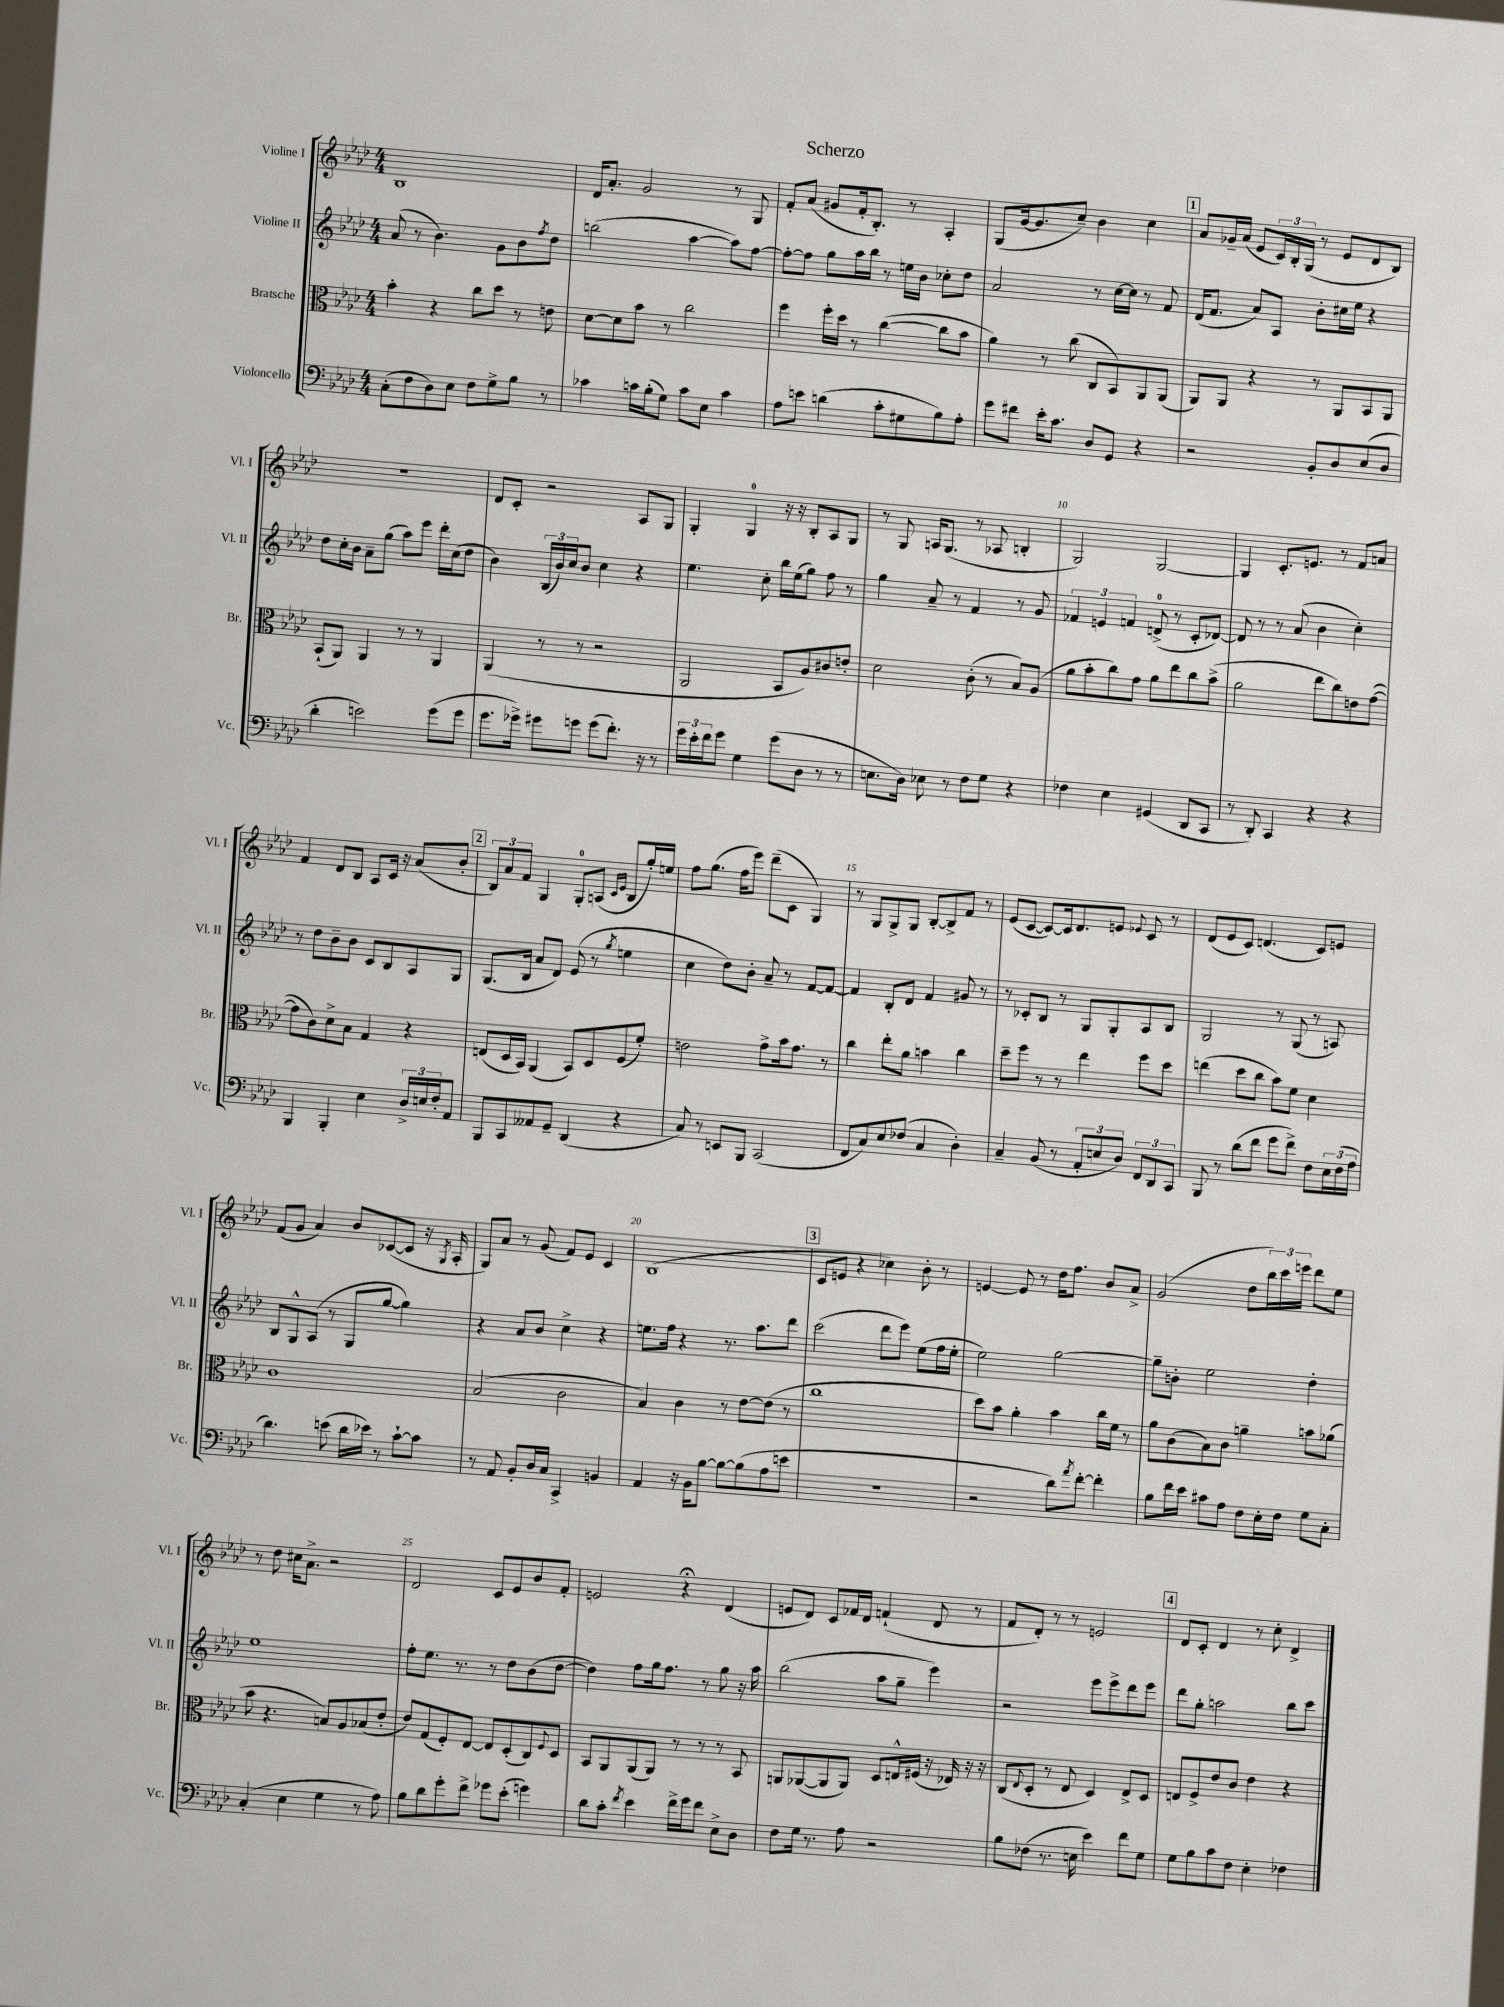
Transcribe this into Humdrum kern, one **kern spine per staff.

**kern	**kern	**kern	**kern
*staff4	*staff3	*staff2	*staff1
*clefF4	*clefC3	*clefG2	*clefG2
*k[b-e-a-d-]	*k[b-e-a-d-]	*k[b-e-a-d-]	*k[b-e-a-d-]
*M4/4	*M4/4	*M4/4	*M4/4
(8C'	4b-'	(8a-	1B-
8F	.	8r	.
8D-)	4r	4.b-)	.
8E-	.	.	.
8F	8cc	.	.
8G^	8dd-	8g	.
8B-	8r	8b-	.
.	.	8qff	.
8r	8e	8dd-	.
=	=	=	=
4c-	[8d-	(2bb	16d-
.	.	.	8.a-'
.	8d-]	.	.
16c	8b-	.	2g
(16B-'	.	.	.
8G)	8r	.	.
8c	2cc	[4aa-	.
8E-	.	.	.
4c	.	8aa-])	8r
.	.	[8ff	8G
=	=	=	=
8A-	4ff	8ff'_	8f'
8e	.	8ff]	(8a-
(4d	16ff'	8gg	8g#
.	16dd-	.	.
.	8r	16aa-	16f'
.	.	16bb-	8.B-')
8c'	([4cc	8r	.
8G#	.	16ee	8r
.	.	16b-	.
8B-)	8cc]	8cc-'	4A-'
8A-'	8b-	8dd-	.
=	=	=	=
8g	4a-)	2a-	(8G
8f#	.	.	[16g
.	.	.	8.g]
16e-'	8r	.	.
8.c	.	.	.
.	(8cc	.	8cc~)
8D-	8C	8r	4b-
8GG	8BB-)	[16cc	.
.	.	16cc]	.
4r	8AA-	8r	4cc
.	(8AA-	8f	.
=	=	=	=
2r	8AA-)	(16d-	8a-
.	.	8.f	.
.	8AA-	.	16g-~
.	.	.	(16a-
.	4r	8a-)	8e-
.	.	8A-	24c)
.	.	.	24B-'
.	.	.	(24G
8BB-'	8r	8b-'	8r
8D-	8AA-	16cc#	8e-
.	.	16ee-	.
(8E-	8BB-	4r	8d-
8D-	8AA-	.	8B-)
=	=	=	=
4d-'	(8BB-`	8dd-	1r
.	8AA-)	16cc'	.
.	.	16b-	.
2e)	4AA-	8a-~	.
.	.	(8gg	.
.	8r	8aa-)	.
.	8r	8eee-	.
(8g	4AA-	16ddd-'	.
.	.	(16cc	.
8g	.	8dd-	.
=	=	=	=
8.g	(4AA-	4b-)	8d-
.	.	.	8c'
16g-^)	.	.	.
8g#	8r	(24B-	2r
.	.	24b-)	.
.	.	24cc	.
8g	8r	8b-	.
(8g	2r	4cc	.
8.f')	.	.	.
.	.	4r	8A-
16r	.	.	.
8r	.	.	8G
=	=	=	=
24g	2AA-	4.ee-	4G'
24e-'	.	.	.
24f	.	.	.
8g	.	.	.
4G	.	.	4G
.	.	8cc'	.
(8g	8BB-	16bb-	16r
.	.	(16ee-	16r
8D-	8A-)	8gg)	8B-'
8r	8c#	8ff	8A-
8r	8e'	8r	8G
=	=	=	=
8.E	2d-	4gg	8r
.	.	.	8G
16D-)	.	.	.
8E-	.	8a-~	16A
.	.	.	(8.G
8r	.	8r	.
8F	(8c'	4f	8r
8G	8r	.	8A-
4r	8B-)	8r	4B'
.	(8A-	8g	.
=	=	=	=
4F-	8a-	6f-	2G)
.	8b-'	.	.
.	.	6e	.
4E-	8cc)	.	.
.	.	6f	.
.	8g	.	.
(4GG#	8a-	(8d^	[2G
.	8ee-	8r	.
8DD-	8cc	8c'	.
8CC	(8b-^	[8d-)	.
=	=	=	=
8r	2a-	8d-]	4G]
8DD-')	.	8r	.
4CC	.	8r	8.c'
.	.	(8a-	.
.	.	.	8.e
4r	8ee-	4b-	.
.	8cc)	.	8r
4r	8e	4cc')	8f
.	([8g	.	8a
=	=	=	=
4BBB-	8g]	8r	4f
.	8c)	8dd-	.
4BBB-'	8d-^	8b-~	8d-
.	8B-	8b-	8B-
4E-	4G	8c	8A-
.	.	8B-	16c
.	.	.	16r
24D-^	4r	8A-	(8a-
24E	.	.	.
24F'	.	.	.
8AA-	.	8G	8b-'
=	=	=	=
8BBB-	(8E	(8.G	12B-)
.	.	.	12a-
8CC	16D-	.	.
.	.	.	12f
.	16BB-)	16B-	.
8AA--	(4AA-	8a-	4G
8GG~	.	8d-)	.
(4DD-	8BB-)	(8e-	8G'
.	8D-	8r	(8A
.	.	.	16qqc
.	.	8qgg	16qqe-
4r	(8F	4ee	8B-
.	8f')	.	16gg')
.	.	.	16ee
=	=	=	=
8C)	2e	4cc	8ff
8r	.	.	(8.gg
8EE	.	8dd-)	.
.	.	.	16ff
8BBB-	.	8b-'	8eee-)
(2CC	8g^	8a-~	(8ddd-~
.	16b-	8r	8c
.	8.g	.	.
.	.	[8f	4G)
.	8r	8f_	.
=	=	=	=
8FF	4cc	4f]	8r
8C)	.	.	8G
8E-	8ee-'	8B-'	8G^
(8F-	8a-	8d-	8G
4C	4b	4f	[8B-'
.	.	.	8B-^]
4D-')	4cc	8g#	8f
.	.	8r	8r
=	=	=	=
4C~	8dd-~	8r	(8e-
.	8ff	8c-'	[8c
(8BB-	8r	8B-	8c_)
8r	8r	8r	16c]
.	.	.	8.d-
12AA-'	4ee-	8G	.
12E	.	.	.
.	.	8G'	8e
12D-)	.	.	.
.	.	.	8qqe-
12FF	8ff	8A-	8c
12DD-	.	.	.
.	8dd-	8B-	8r
12CC	.	.	.
=	=	=	=
8BBB-	(4ee	2G	(8d-
8r	.	.	8e-
(8d-	8dd-	.	8c)
8f	8cc	.	(4.d
8g	8b-)	8r	.
8f^)	8f	(8G	.
8F	4d-	8r	8c)
24E-	.	8A)	8e
(24F	.	.	.
24A-	.	.	.
=	=	=	=
4.d-)	1c	8B-	(8f
.	.	8G^^	8g
.	.	(8A-	4a-)
(8e	.	8r	.
16d-	.	8G	8b-
16e-)	.	.	.
8r	.	[8gg	([8c-
[8c`	.	4gg])	8c-]
8c]	.	.	16r
.	.	.	8qG
.	.	.	16A-'
=	=	=	=
8r	(2B-	4r	8G)
8AA-	.	.	8a-
8BB-'	.	8a-	8r
16D-	.	8b-	(8g
16C	.	.	.
4CC^	2c	4cc^	8f)
.	.	.	8e-
4BB	.	4r	4c
=	=	=	=
4AA-	4B-)	8.ee	(1B-
.	.	16ff	.
16r	4c	4r	.
16BB-	.	.	.
[8B-	.	.	.
8B-_	8r	8.r	.
(8B-]	[8e-	.	.
.	.	8.aa-	.
8A-	(8e-]	.	.
8e	8r	8ddd-	.
=	=	=	=
1r	1cc	(2ccc	8c
.	.	.	8e
.	.	.	4r
.	.	8ddd-	4cc-)
.	.	8eee-)	.
.	.	(8ee-	8b-'
.	.	16ff	8r
.	.	16ee-'	.
=	=	=	=
2r	8dd-)	2ee-)	[4e
.	8b-	.	.
.	4a-'	.	8e]
.	.	.	8r
8d-)	4b-	[2gg	16dd-
.	.	.	8.ff
8qa-	.	.	.
[8f'	.	.	.
4f']	16cc	.	8b-
.	16f	.	.
.	8r	.	8a-^
=	=	=	=
8B-	8a-	8gg~]	(2g
16f	(8c	8b'	.
16e-	.	.	.
8c#	8B-)	2ee-	.
8A-	8c	.	.
8F	4a~	.	8dd-
16E-'	.	.	24bb-)
.	.	.	24ccc
16F	.	.	.
.	.	.	24eee
8G	8b	4dd-'	8ddd-
8C'	(8a-	.	8ee-
=	=	=	=
(4C'	8b-	1ee-	8r
.	4.r	.	8dd-
4E-	.	.	16cc#
.	.	.	8.a-^
4G	8B)	.	2r
.	8A-	.	.
8r	(8B-	.	.
8A-)	8e-'	.	.
=	=	=	=
8B-	8e-)	8ff'	2d-
8d-	(8G	8.ee-	.
8g'	8F')	.	.
.	.	8.r	.
8f^	[8E-	.	.
8g-	8E-]	8r	8c
(8e-'	(8D-'	8dd-	8e-
4g)	8C)	(8b-	8b-
.	8qqF	.	.
.	8D-	[8dd-	8f'
=	=	=	=
8d-	8BB-	4dd-])	2e
8c'	8AA-	.	.
8qf	.	.	.
4e-	(8AA-	8ff	.
.	8AA-)	16gg	.
.	.	8.ff	.
16f^	8r	.	4r;
16g	.	.	.
8f	8r	8r	.
8E-^	8r	8gg	(4d-
8D-	8BB-	16r	.
.	.	16aa-	.
=	=	=	=
8F	8AA	(2bb-	8e
16G	([8AA-	.	8d-)
8.r	.	.	.
.	8AA-]	.	8c
8A-	8AA-)	.	16f-
.	.	.	16d-
2r	8D-	8aa-	(4f`
.	16E^^	8gg~	.
.	(16F#	.	.
.	16r	4eee-)	8d-
.	16E-)	.	.
.	16r	.	8r
.	16r	.	.
=	=	=	=
8B-	(8C	2r	8f
.	8qqE-	.	.
(8F-	8D-'	.	8d-')
8.r	8r	.	8r
.	8E-	.	8r
16E	.	.	.
4e-)	4D-)	8eee-	2e
.	.	8eee-^	.
8f	8E-^	8ddd-	.
8G	8D-	8eee-	.
=	=	=	=
8G	8E	8ddd-	8d-
8B-	8F^	8gg'	8c'
8c	8e-	2aa	4d-
8F	8c	.	.
4E-'	4e-	.	8r
.	.	.	8cc'
4F-	4r	8bb-	4d-^
.	.	8ccc	.
==	==	==	==
*-	*-	*-	*-
